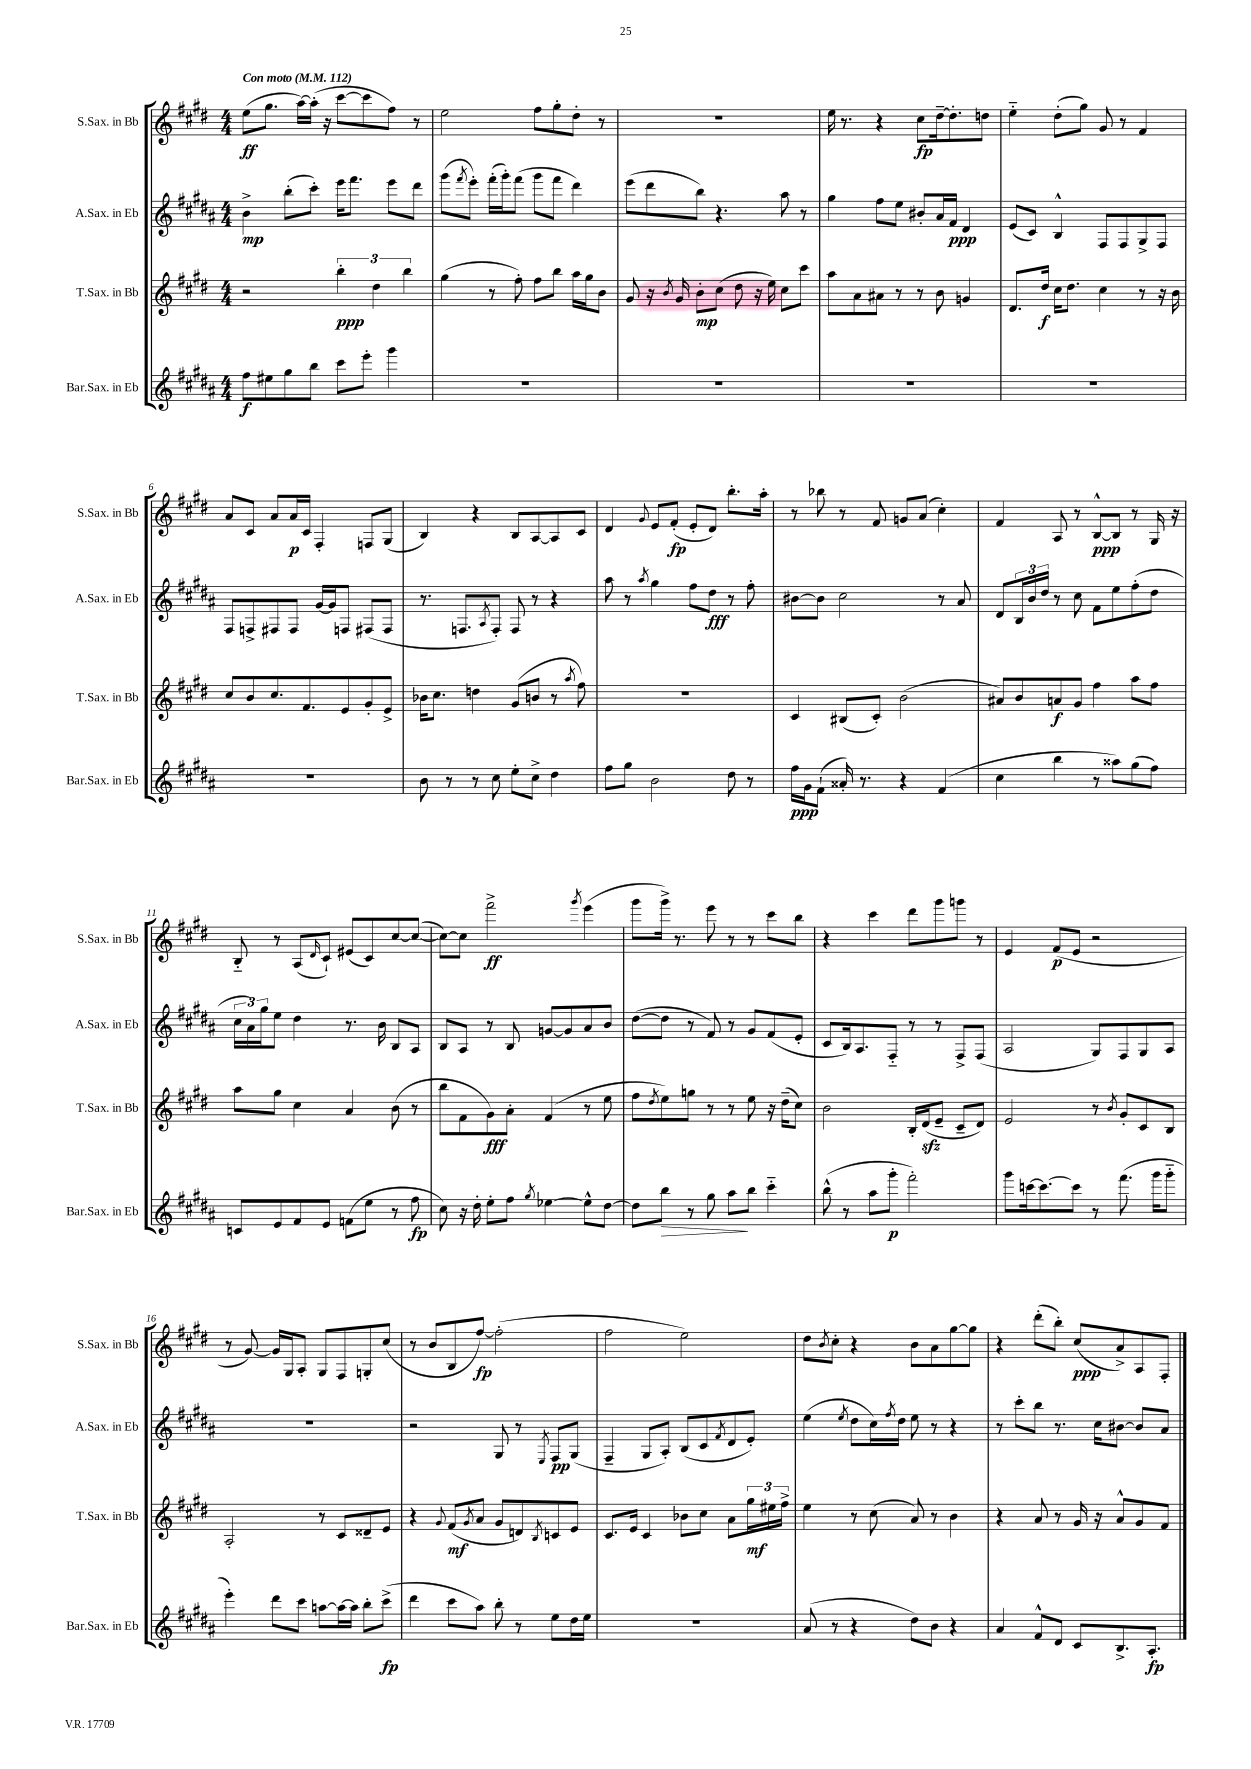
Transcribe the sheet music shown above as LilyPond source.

<<
\new StaffGroup <<
\new Staff = "s0" \with { instrumentName = "S.Sax. in Bb" shortInstrumentName = "S.Sax. in Bb" } {
    \clef treble \key e \major \numericTimeSignature \time 4/4 \tempo "Con moto" 4 = 112
    e''8\ff( gis''8. a''16~) a''16-.( r16 cis'''8~ cis'''8 fis''8) r8 |
    e''2 fis''8 gis''8-. dis''8-. r8 |
    R1 |
    e''16 r8. r4 cis''8\fp dis''16~-- dis''8.-. d''8 |
    e''4-_ dis''8-.( gis''8) gis'8 r8 fis'4 |
    a'8 cis'8 a'8 a'16\p cis'16 fis4-. f8 gis8( |
    b4) r4 b8 a8~ a8 cis'8 |
    dis'4 \appoggiatura { gis'8 } e'8 fis'8-.\fp( e'8-. dis'8) b''8.-. a''16-. |
    r8 bes''8 r8 fis'8 g'8 a'8( cis''4-.) |
    fis'4 a8 r8 b8~-^\ppp b8 r8 gis16 r16 |
    b8-_ r8 a8( \grace { dis'16 } cis'8-!) eis'8( cis'8) cis''8~ cis''8~( |
    cis''8~) cis''8 fis'''2->\ff \acciaccatura { gis'''8 } e'''4( |
    gis'''8 gis'''16->) r8. e'''8 r8 r8 cis'''8 b''8 |
    r4 cis'''4 dis'''8 gis'''8 g'''8 r8 |
    e'4 fis'8\p( e'8 r2 |
    r8 gis'8~) gis'16 gis16 a8-. gis8 fis8 g8-. cis''8( |
    r8 b'8 b8 fis''8~\fp) fis''2-.( |
    fis''2 e''2) |
    dis''8 \acciaccatura { b'8 } cis''8-. r4 b'8 a'8 gis''8~ gis''8 |
    r4 dis'''8-.( b''8-.) cis''8\ppp( a'8->) a8 fis8-. \bar "|." |
}
\new Staff = "s1" \with { instrumentName = "A.Sax. in Eb" shortInstrumentName = "A.Sax. in Eb" } {
    \clef treble \key b \major \numericTimeSignature \time 4/4
    b'4->\mp b''8-.( cis'''8-.) e'''16 fis'''8. e'''8 dis'''8 |
    gis'''8( \acciaccatura { fis'''8 } e'''8-.) fis'''16-.( gis'''16-.) fis'''8( gis'''8 fis'''8 dis'''4) |
    e'''8( dis'''8 b''8) r4. ais''8 r8 |
    gis''4 fis''8 e''8 bis'8-. ais'16 fis'16\ppp dis'4 |
    e'8( cis'8) b4-^ fis8 fis8 gis8-> fis8 |
    fis8 f8-> fis8 fis8 gis'16~ gis'16 f8 fis8( fis8 |
    r8. f8. \acciaccatura { ais8 } f8-.) f8 r8 r4 |
    ais''8 r8 \acciaccatura { ais''8 } gis''4 fis''8 dis''8\fff r8 fis''8-. |
    bis'8~ bis'8 cis''2 r8 ais'8 |
    dis'8 \tuplet 3/2 { b16 b'16 dis''16 } r8 cis''8 fis'8 e''8 fis''8-.( dis''8 |
    \tuplet 3/2 { cis''16 ais'16) gis''16 } e''8 dis''4 r8. b'16 b8 ais8 |
    b8 ais8 r8 b8 g'8~ g'8 ais'8 b'8 |
    dis''8~( dis''8 r8 fis'8) r8 gis'8 fis'8( e'8-. |
    cis'8 b16) ais8. fis8-_ r8 r8 fis8-> fis8( |
    ais2 gis8) fis8 gis8 ais8 |
    R1 |
    r2 gis8 r8 \acciaccatura { e8 } fis8\pp gis8( |
    fis4-- gis8 ais8-.) b8( cis'8 \acciaccatura { fis'8 } dis'8 e'8-.) |
    e''4( \acciaccatura { e''8 } dis''8 cis''16) \acciaccatura { fis''8 } dis''16 e''8 r8 r4 |
    r8 cis'''8-. b''8 r8. cis''16 bis'8~ bis'8 ais'8 \bar "|." |
}
\new Staff = "s2" \with { instrumentName = "T.Sax. in Bb" shortInstrumentName = "T.Sax. in Bb" } {
    \clef treble \key e \major \numericTimeSignature \time 4/4
    r2 \tuplet 3/2 { b''4-.\ppp dis''4 b''4 } |
    gis''4( r8 fis''8-.) fis''8 b''8 a''16 gis''16 b'8 |
    gis'8 r16 \acciaccatura { b'8 } gis'16 b'8-.\mp cis''8( dis''8 r16 e''16) cis''8 cis'''8 |
    a''8 a'8 ais'8 r8 r8 b'8 g'4 |
    dis'8. dis''16\f cis''16 dis''8. cis''4 r8 r16 b'16 |
    cis''8 b'8 cis''8. fis'8. e'8 gis'8-. e'8-> |
    bes'16 cis''8. d''4 gis'8( b'8 r8 \acciaccatura { a''8 } fis''8) |
    R1 |
    cis'4 bis8( cis'8-.) b'2( |
    ais'8) b'8 a'8\f gis'8 fis''4 a''8 fis''8 |
    a''8 gis''8 cis''4 a'4 b'8( r8 |
    b''8 fis'8 gis'8\fff) a'8-. fis'4( r8 e''8 |
    fis''8 \acciaccatura { dis''8 } e''8) g''8 r8 r8 e''8 r16 dis''16--( cis''8) |
    b'2 b16-. dis'16\sfz( e'8-- cis'8-- dis'8) |
    e'2 r8 \acciaccatura { b'8 } gis'8-. cis'8 b8 |
    a2-. r8 cis'8 disis'8-- e'8 |
    r4 \appoggiatura { gis'8 } fis'8\mf( \acciaccatura { gis'8 } a'8 gis'8 d'8) \acciaccatura { b8 } c'8 e'8 |
    cis'8. e'16 cis'4 bes'8 cis''8 a'8 \tuplet 3/2 { gis''16\mf eis''16 fis''16-> } |
    e''4 r8 cis''8( a'8) r8 b'4 |
    r4 a'8 r8 gis'16 r16 a'8-^ gis'8 fis'8 \bar "|." |
}
\new Staff = "s3" \with { instrumentName = "Bar.Sax. in Eb" shortInstrumentName = "Bar.Sax. in Eb" } {
    \clef treble \key b \major \numericTimeSignature \time 4/4
    fis''8\f eis''8 gis''8 b''8 cis'''8 e'''8-. gis'''4 |
    R1 |
    R1 |
    R1 |
    R1 |
    R1 |
    b'8 r8 r8 cis''8 e''8-. cis''8-> dis''4 |
    fis''8 gis''8 b'2 dis''8 r8 |
    fis''16\ppp gis'16 fis'8-!( aisis'16-.) r8. r4 fis'4( |
    cis''4 b''4 r8 aisis''8) gis''8( fis''8) |
    c'8 e'8 fis'8 e'8 f'8( e''8 r8 fis''8\fp |
    cis''8) r16 dis''16-. e''8-. fis''8 \acciaccatura { gis''8 } ees''4~ ees''8-^ dis''8~ |
    dis''8 b''8\> r8 gis''8 ais''8\! b''8 cis'''4-_ |
    b''8-^( r8 ais''8 gis'''8-.\p fis'''2-.) |
    gis'''8 c'''16~ c'''8.~ c'''8 r8 fis'''8.( gis'''16 gis'''8-_ |
    e'''4-.) dis'''8 cis'''8 a''8~ a''16~ a''16 b''8-. cis'''8->\fp( |
    dis'''4 cis'''8 ais''8) b''8-. r8 e''8 dis''16 e''16 |
    R1 |
    ais'8( r8 r4 dis''8) b'8 r4 |
    ais'4 fis'8-^ dis'8 cis'8 b8.-> ais8.-.\fp \bar "|." |
}
>>
>>
